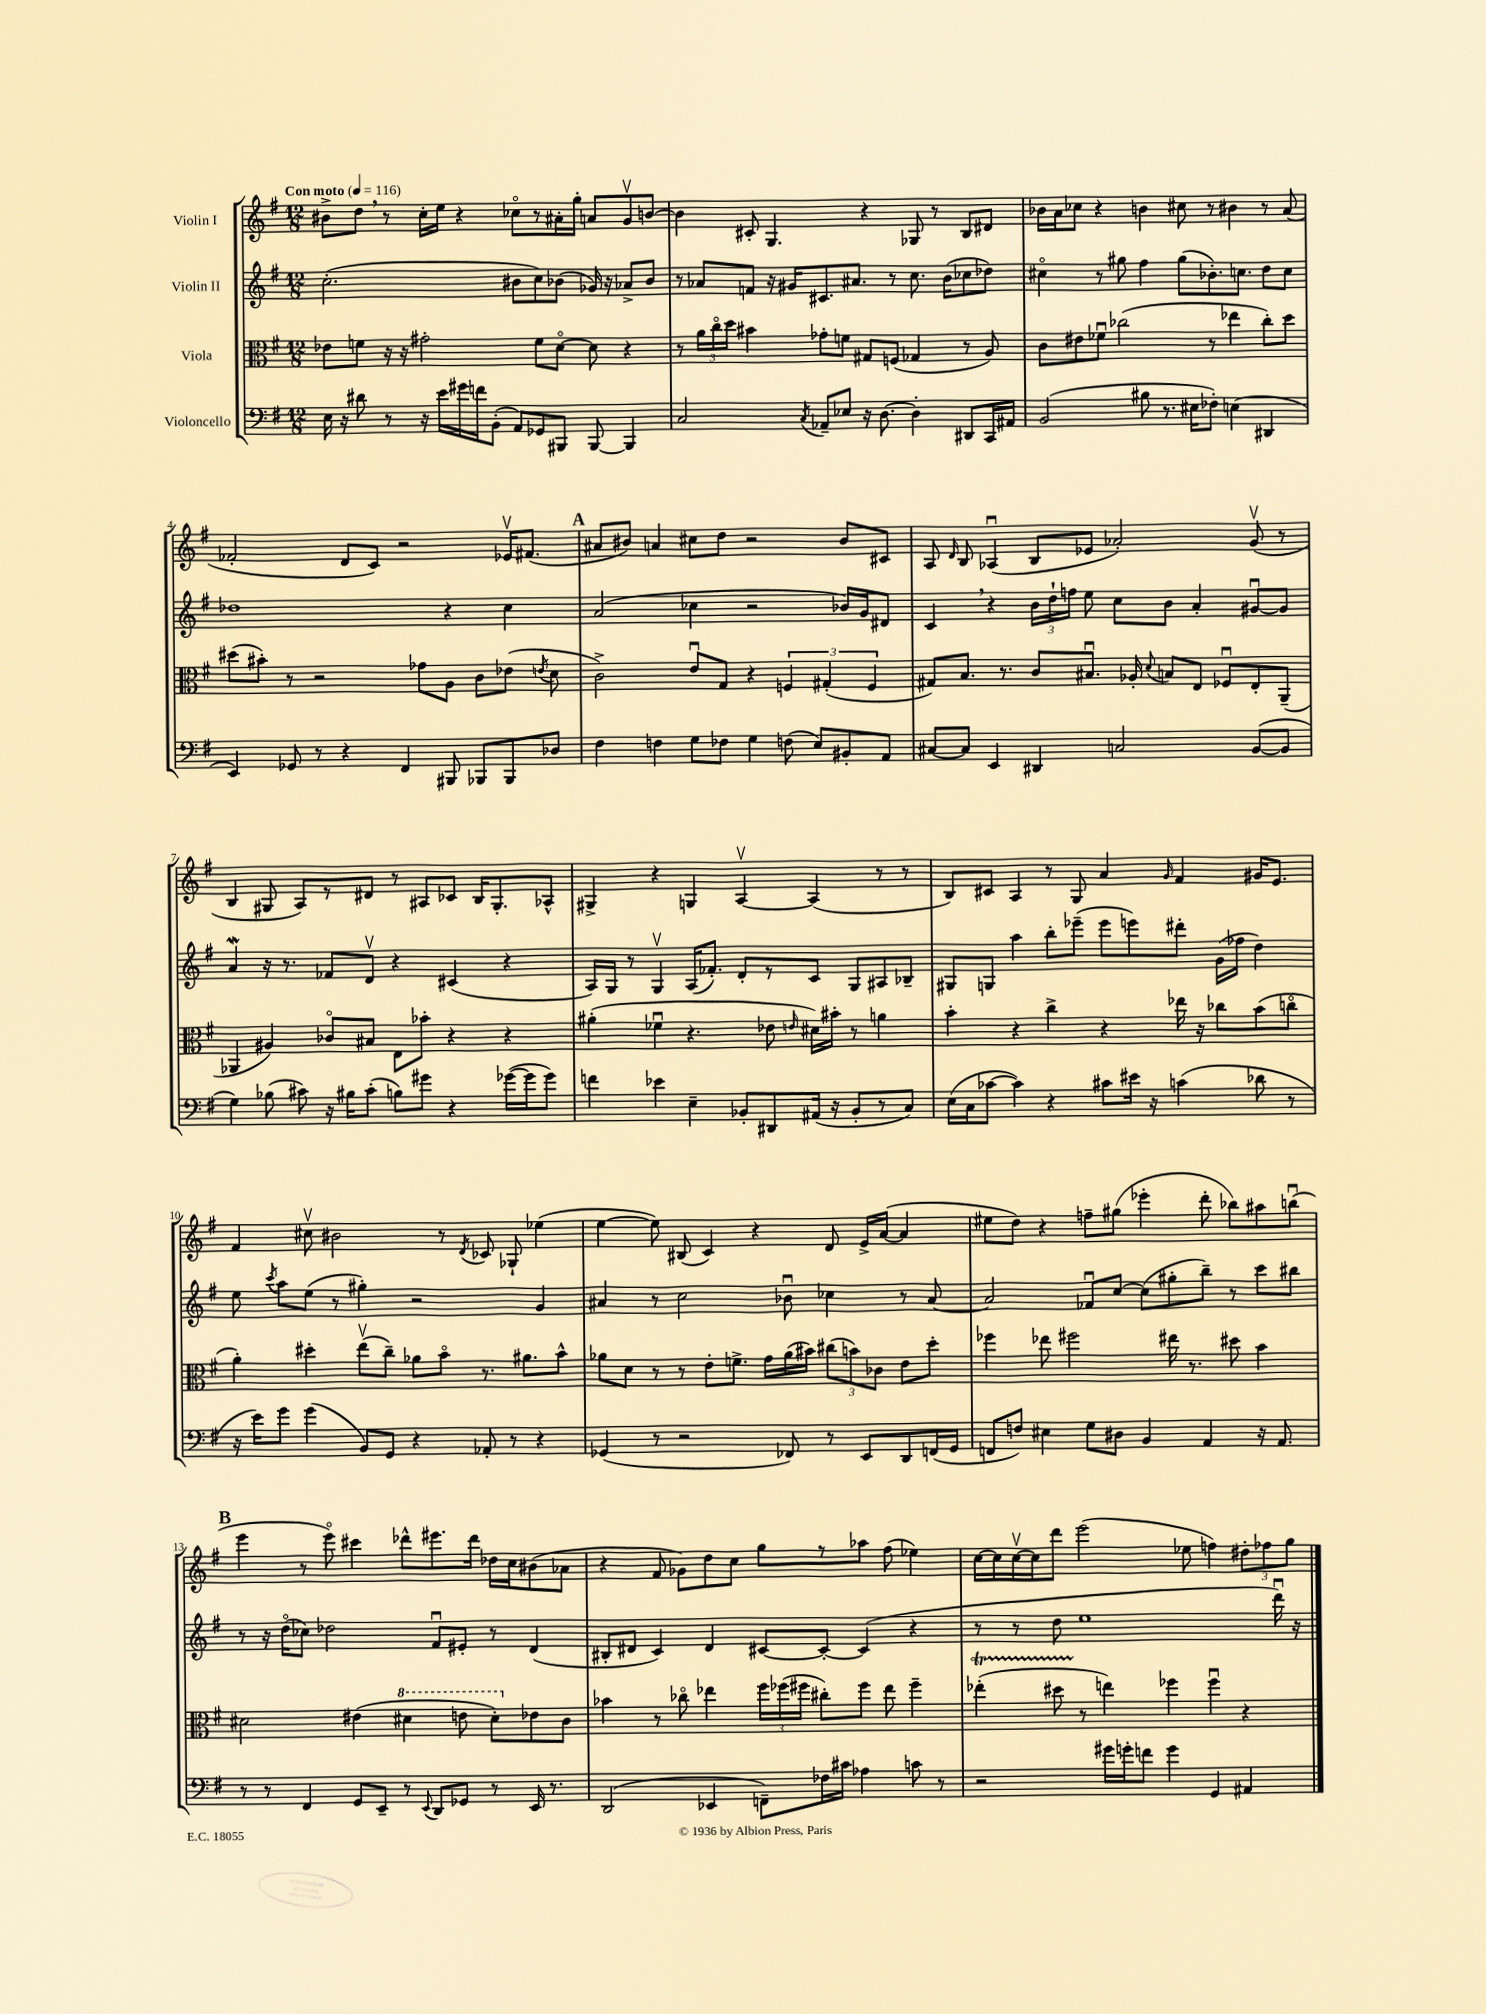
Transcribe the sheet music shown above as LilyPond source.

<<
\new StaffGroup <<
\new Staff = "s0" \with { instrumentName = "Violin I" } {
    \clef treble \key g \major \numericTimeSignature \time 12/8 \tempo "Con moto" 4 = 116
    \autoBeamOff bis'8[-> d''8] \breathe r8 c''16[-. e''16] r4 ces''8[\flageolet r8 ais'16-. g''16]-. a'8[ g'8\upbow b'8]~ |
    b'4 cis'8-. g4. r4 ges8 r8 b8[ dis'8] |
    bes'16[ a'16 ces''8] r4 b'4 cis''8 r8 bis'4 r8 a'8( |
    fes'2-. d'8[ c'8]) r2 ees'16[\upbow fis'8.]( |
    \mark \markup { \bold "A" } ais'8[ bis'8]) a'4 cis''8[ d''8] r2 bis'8[ cis'8] |
    a8 \grace { d'16 } b8 aes4\downbow( b8[ ees'8] aes'2-.) g'8\upbow( r8 |
    b4 gis8 a8[) r8 dis'8] r8 ais8[ ces'8] b16[ gis8.-. aes8]-^ |
    gis4-> r4 g4 a4~\upbow a4( r8 r8 |
    b8[) cis'8] a4 r8 g8 a'4 \grace { g'16 } fis'4 gis'16[ e'8.] |
    fis'4 cis''8\upbow bis'2 r8 \acciaccatura { d'8 } ces'8 ges8-! ees''4( |
    e''4~ e''8) bis8( c'4) r4 d'8 e'16[-> a'16]~( a'4 |
    eis''8[ d''8]) r4 f''8[-- gis''8]( ees'''4-. d'''8-. bes''8[) ais''8 b''8]\downbow( |
    \mark \markup { \bold "B" } e'''4 r8 e'''8\flageolet) cis'''4 des'''8[-^ eis'''8. des'''16] des''16[ c''16 bis'8( aes'8] |
    r4 fis'8 ges'8[) d''8 c''8] g''8[ r8 aes''8] fis''8( ees''4) |
    c''16[~ c''16 c''16~\upbow c''16 d'''8] e'''2( ees''8 f''4) \tuplet 3/2 { dis''8[-. fes''8 g''8] } \bar "|." |
}
\new Staff = "s1" \with { instrumentName = "Violin II" } {
    \clef treble \key g \major \numericTimeSignature \time 12/8
    \autoBeamOff c''2.-.( bis'8[ c''8) bes'8]( ges'16) r16 aes'8[-> bes'8] |
    r8 aes'8[ f'8] r16 gis'16[ cis'8. ais'8.] r8 c''8. b'16[( ces''8 des''8]) |
    cis''4\flageolet r8 gis''8 fis''4 gis''8[( bes'8.-.) c''8.] d''8[ c''8] |
    des''1 r4 c''4 |
    \mark \markup { \bold "A" } a'2( ces''4 r2 bes'16[) g'16 dis'8] |
    c'4 \breathe r4 \tuplet 3/2 { b'16[ d''16-! f''16] } e''8 c''8[ b'8] a'4-. gis'8[~\downbow gis'8] |
    a'4\mordent r16 r8. fes'8[ d'8]\upbow r4 cis'4( r4 |
    a16[) g16] r8 g4\upbow a16[( fes'8.]-.) d'8[-. r8 c'8] g8[ ais8 bes8]-- |
    gis8[ g8] a''4 b''8[-. ees'''8]--( ees'''8[ e'''8) dis'''8]-. g'16[( fes''16] d''4) |
    e''8 \acciaccatura { c'''8 } a''8[ e''8]( r8 gis''4-.) r2 g'4 |
    ais'4 r8 c''2 bes'8\downbow ces''4 r8 ais'8~ |
    ais'2 fes'8[\downbow c''8]~ c''8[( gis''8-. b''8]--) r8 c'''8[ bis''8] |
    \mark \markup { \bold "B" } r8 r16 d''16[\flageolet( ces''8]) des''2 fis'8[\downbow eis'8]-. r8 d'4( |
    bis8[-. dis'8] c'4) dis'4 cis'8[~ cis'8]~-. cis'4( r4 |
    r8 r8 d''8 e''1 d'''16\downbow) r16 \bar "|." |
}
\new Staff = "s2" \with { instrumentName = "Viola" } {
    \clef alto \key g \major \numericTimeSignature \time 12/8
    \autoBeamOff ees'8[ f'8] r16 r16 gis'2-. f'8[ d'8]~\flageolet d'8 r4 |
    r8 \tuplet 3/2 { a'16[ c''16\flageolet d''16] } bis'4 ges'8[-. f'8] gis8[ f8]( ges4 r8 a8) |
    c'8[ eis'8 fes'8]\downbow ces''2( r8 ees''4 ces''8[-.) d''8] |
    dis''8[( bis'8]-.) r8 r2 ges'8[ a8] c'8[ ees'8]( \acciaccatura { e'8 } d'8 |
    \mark \markup { \bold "A" } c'2->) e'8[\downbow g8] r4 \tuplet 3/2 { f4 gis4-.( f4 } |
    gis8[) b8.] r8. c'8[ bis8.]\downbow aes16-. \appoggiatura { d'8 } b8[ e8] fes8[\downbow e8-. a,8]--( |
    aes,4 ais4) ces'8[\flageolet bis8] e8[ bes'8]-. r4 r4 |
    ais'4-.( fes'4\downbow r4. ees'8 \grace { e'16 } dis'16[) bis'16]-. r8 a'4 |
    b'4-. r4 c''4-> r4 ees''16 r16 ces''8[ b'8( c''8]\flageolet |
    a'4-.) dis''4-. e''8[\upbow( c''8]--) aes'8[ b'8]\flageolet r8. ais'8.[ b'8]-^ |
    aes'8[ d'8] r8 r8 e'8[-. f'8.]-> g'16[ aes'16( bis'16]) \tuplet 3/2 { cis''8[( b'8) ces'8] } e'8[ d''8]-. |
    fes''4 ees''8 fis''2 eis''16 r8. dis''8 b'4 |
    \mark \markup { \bold "B" } dis'2 eis'4( \ottava #1 dis''4 e''!8 dis''8[-.) \ottava #0 ees'8 c'8] |
    bes'4 r8 ces''8\flageolet ees''4 \tuplet 3/2 { fis''16[ fes''16( fis''16] } cis''8[-.) fis''8] ees''8 fis''4-- |
    ees''4-.\startTrillSpan( dis''8 r8\stopTrillSpan e''4) fes''4 fes''4\downbow r4 \bar "|." |
}
\new Staff = "s3" \with { instrumentName = "Violoncello" } {
    \clef bass \key g \major \numericTimeSignature \time 12/8
    \autoBeamOff e16 r16 dis'8 r8 r16 e'16[ gis'16 f'16 b,8]-.( a,8[) ges,8 bis,,8] bis,,8~ bis,,4 |
    c2 \acciaccatura { c8 } aes,8[-- ees8] r16 d8.~ d4-. dis,8[ c,16 ais,16] |
    b,2( bis8 r8. eis16[ fes8]-.) e4( dis,4 |
    e,4) ges,8 r8 r4 fis,4 bis,,8 bes,,8[ bes,,8 des8] |
    \mark \markup { \bold "A" } fis4 f4 g8[ fes8] g4 f8( e8[) bis,8-. a,8] |
    cis8[~ cis8] e,4 dis,4 c2 b,8[~( b,8] |
    g4) bes8( cis'8) r16 bis16[ cis'8]-.( b8[) gis'8] r4 ges'16[~( ges'16 ges'8]) |
    f'4 ees'4 e4-- bes,8[-. dis,8 ais,16]( r16 bes,8[-. r8 c8]) |
    e16[( c16 ces'8]~ ces'4) r4 cis'8[ eis'16] r16 c'4( des'8 r8 |
    r16 e'16[) g'8] g'4( b,8[) g,8] r4 aes,8-. r8 r4 |
    ges,4( r8 r2 fes,8) r8 e,8[ d,8 f,16( ges,16] |
    f,8[ f8]) eis4 g8[ dis8] b,4 a,4 r16 a,8. |
    \mark \markup { \bold "B" } r8 r8 fis,4 g,8[ e,8]-- r8 \appoggiatura { e,8 } d,8[ ges,8] r8 e,16 r8. |
    d,2( ees,4 f,8[--) fes16 cis'16] aes4 c'8 r8 |
    r2 gis'16[ g'16-. f'8] g'4 g,4 ais,4 \bar "|." |
}
>>
>>
